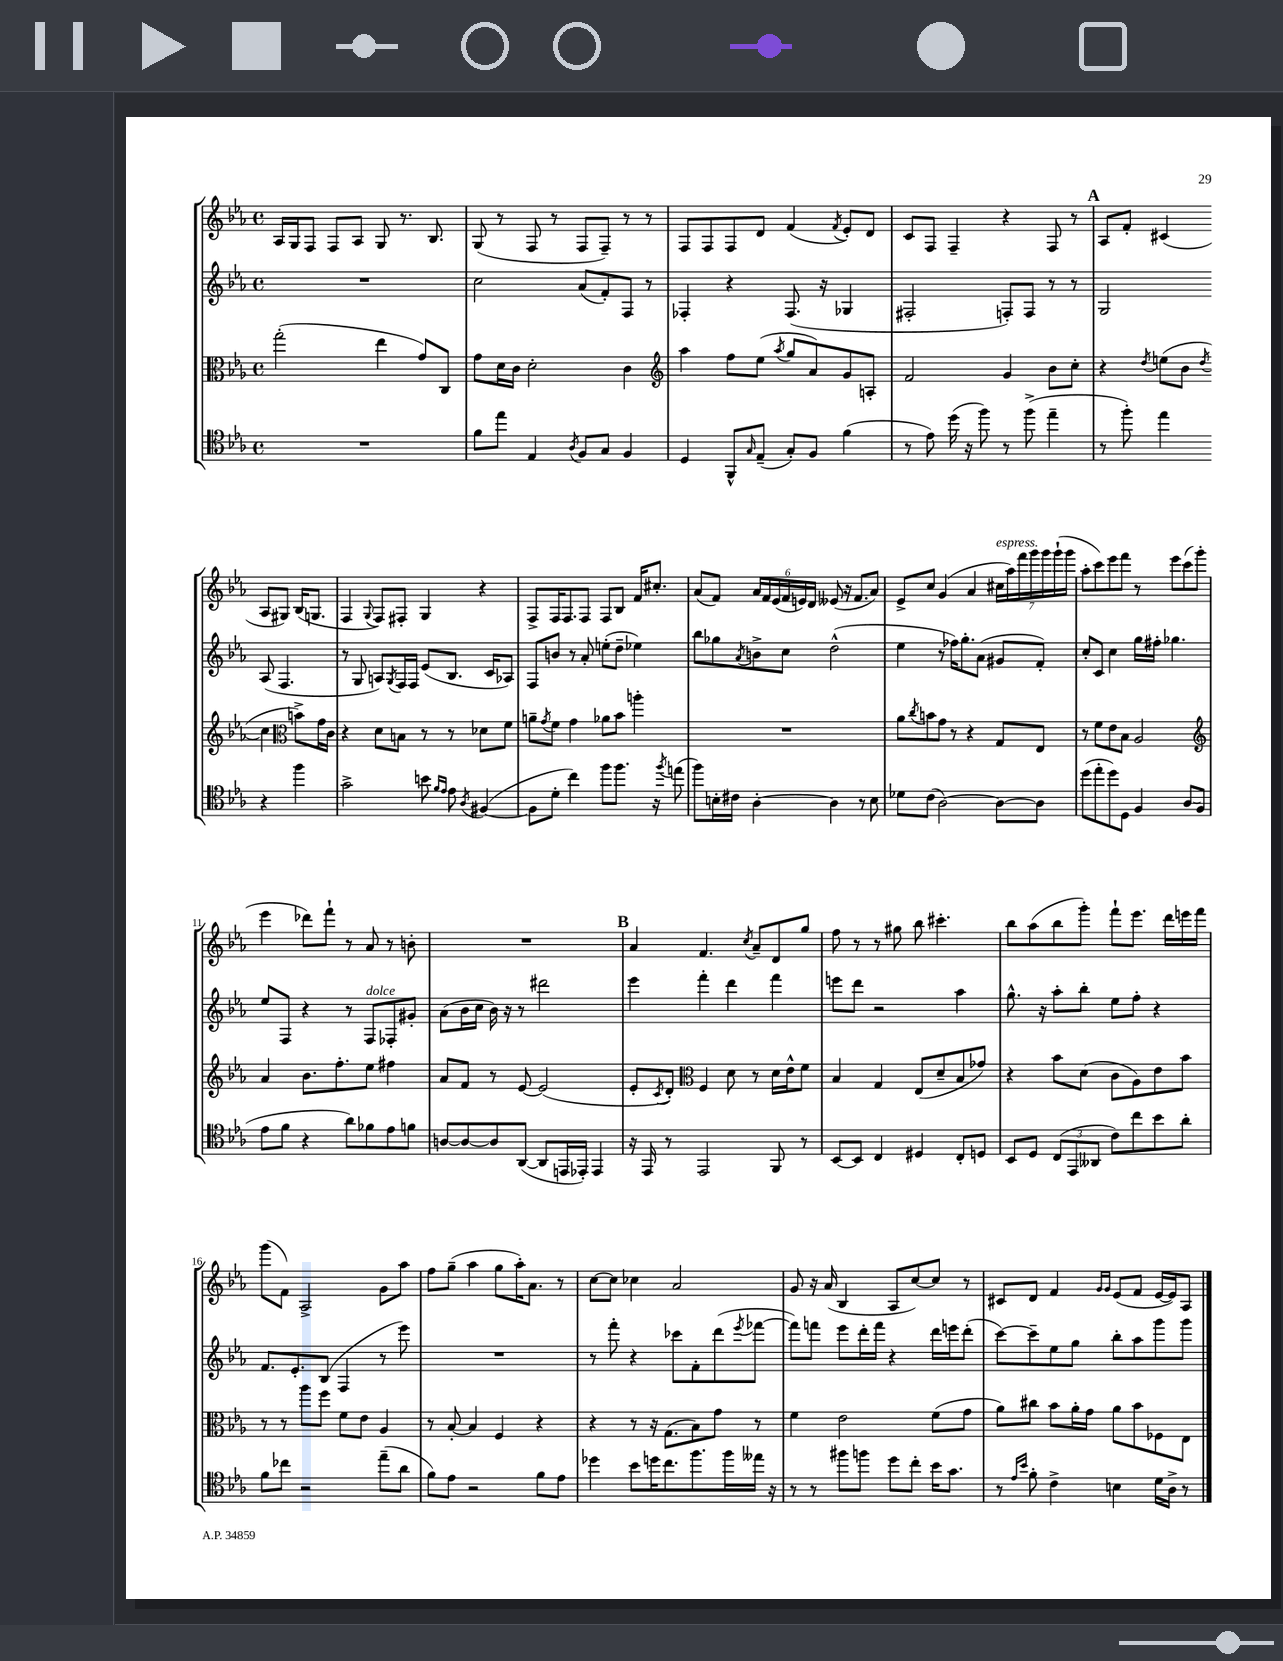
<<
\new StaffGroup <<
\new Staff = "s0" {
    \clef treble \key ees \major \defaultTimeSignature \time 4/4
    aes16 g16 f8 f8 aes8 g8 r8. bes8. |
    g8( r8 f8 r8 f8 f8--) r8 r8 |
    f8 f8 f8 d'8 f'4( \acciaccatura { f'8 } ees'8-.) d'8 |
    c'8 f8 f4-- r4 f8 r8 |
    \mark \markup { \bold "A" } aes8 f'8-. cis'4( aes8 gis8) bes16( g8. |
    f4 \appoggiatura { g8 } f8) fis8-. g4 r4 |
    f8-> f16 f8. f8 f8 bes8 f'16 cis''8.-. |
    aes'8( f'8) \tuplet 6/4 { aes'16 f'16 ees'16( f'16 e'16) d'16 } eeses'8( r16 f'8. aes'8) |
    ees'8-> c''8 g'4( aes'4 \tuplet 7/4 { cis''16^\markup { \italic "espress." } aes''16) f'''16 g'''16 g'''16 g'''16-!( g'''16 } |
    aes''8-. c'''8) ees'''8 f'''8 r8 ees'''8 c'''8( g'''8-. |
    ees'''4 des'''8) f'''8-! r8 aes'8 r8 b'8-. |
    R1 |
    \mark \markup { \bold "B" } aes'4 f'4. \acciaccatura { c''8 } aes'8-- d'8 g''8 |
    f''8 r8 r8 gis''8 bes''8 cis'''4.-. |
    bes''8 aes''8( bes''8 g'''8-.) f'''8-! ees'''8. d'''16 e'''16 f'''16 |
    g'''8( f'8) aes2-> g'8 aes''8 |
    f''8 g''8--( aes''4 g''8 aes''16-.) aes'8. r8 |
    c''8~ c''8 ces''4 aes'2 |
    g'8 r16 aes'16( bes4 aes8 c''8~) c''8 r8 |
    cis'8 d'8 f'4 \grace { g'16 g'16 } ees'8( f'8 ees'16~ ees'16) aes8 \bar "|." |
}
\new Staff = "s1" {
    \clef treble \key ees \major \defaultTimeSignature \time 4/4
    R1 |
    c''2 aes'8( f'8-.) f8 r8 |
    fes4-. r4 fes8.( r16 ges4 |
    fis2-. f8-.) f8 r8 r8 |
    \mark \markup { \bold "A" } g2 aes8( f4. |
    r8 g8 a8) \acciaccatura { g8 } f16 f16 ees'8( bes8. c'16 aes8) |
    f8 b'8 r8 aes'8-. e''8-.( d''8-- ees''4) |
    bes''8 ges''8 \acciaccatura { aes'8 } b'8-> c''8 d''2-^( |
    ees''4 r8 fes''16) g''8.-. aes'8( gis'8 f'8-.) |
    c''8-. c'8 c''4 g''16 fis''16-. ges''4. |
    ees''8 f8 r4 r8 f8^\markup { \italic "dolce" } fes8-. gis'8-. |
    aes'8( bes'16 c''16 bes'16) r16 r8 dis'''2 |
    \mark \markup { \bold "B" } ees'''4 f'''4-. d'''4 f'''4 |
    e'''8 d'''8 r2 aes''4 |
    g''8.-^ r16 aes''8-. bes''8-. ees''8 f''8-. r4 |
    f'8. ees'8.-. bes8( f4 r8 ees'''8) |
    R1 |
    r8 f'''8-. r4 ces'''8 f'8-. d'''8( \acciaccatura { ees'''8 } fes'''8~ |
    fes'''8) f'''8 ees'''8 d'''16-. f'''16 r4 d'''16 e'''16 d'''8-.( |
    c'''8~) c'''8-- ees''8 g''8 bes''8-. aes''8 g'''8 g'''8 \bar "|." |
}
\new Staff = "s2" {
    \clef alto \key ees \major \defaultTimeSignature \time 4/4
    g''2-.( ees''4 g'8) c8 |
    g'8 d'16 c'16 d'2-. c'4 |
    \clef treble aes''4 f''8 ees''8( \acciaccatura { aes''8 } g''8 aes'8) g'8 a8-. |
    f'2 g'4 bes'8 c''8-. |
    \mark \markup { \bold "A" } r4 \acciaccatura { d''8 } e''8( bes'8 \acciaccatura { d''8 } c''4 \clef alto b'8->) g'16 c'16 |
    r4 d'8 b8 r8 r8 des'8 f'8 |
    a'8-- \acciaccatura { g'8 } f'8 g'4 aes'8 bes'8 a''4-. |
    R1 |
    aes'8 \acciaccatura { c''8 } b'8 g'8 r8 r4 g8 ees8 |
    r8 f'8 ees'8 bes8 aes2 |
    \clef treble aes'4 bes'8. f''8.-. ees''8 fis''4 |
    aes'8 f'8 r8 ees'8~ ees'2( |
    \mark \markup { \bold "B" } ees'8-. \acciaccatura { c'8 } d'8-.) \clef alto f4 d'8 r8 d'16 ees'16-^ f'8 |
    bes4 g4 ees8( d'8-- bes8 ges'8) |
    r4 bes'8 d'8( c'8 aes8) ees'8 bes'8 |
    r8 r8 aes''8 f''8 f'8 ees'8 aes4 |
    r8 bes8~-. bes4 f4 r4 |
    r4 r8 r16 g8.( bes8) g'8 r8 |
    f'4 ees'2 f'8( g'8 |
    aes'8) cis''8 bes'8 aes'16-. g'16 aes'8 bes'8 fes8 ees8 \bar "|." |
}
\new Staff = "s3" {
    \clef tenor \key ees \major \defaultTimeSignature \time 4/4
    R1 |
    f'8 ees''8 ees4 \acciaccatura { aes8 } f8 g8 f4 |
    d4 f,8-^ \grace { g16 } ees8--( g8-.) f8 f'4( |
    r8 ees'8) d''16( r16 f''8) r8 f''8->( ees''4-- |
    \mark \markup { \bold "A" } r8 f''8-.) ees''4 r4 f''4 |
    g'2-> b'8 \grace { f'16 ees'16 } ees'8 \acciaccatura { aes8 } fis4~( |
    fis8 d'8-. c''4) f''8 f''8. r16 \acciaccatura { f''8 } e''8( |
    f''8) b16-. cis'16 aes4~-. aes4 r8 b8 |
    des'8 c'8( aes2~) aes8~ aes8 |
    d''8( ees''8-. d''8) d8 f4 aes8 f8( |
    ees'8 f'8 r4 aes'8) fes'8 ees'8 f'8 |
    a8~ a8~ a8 aes,8~( aes,8 e,16 ees,16-.) ees,4 |
    \mark \markup { \bold "B" } r16 ees,16 r8 ees,2 f,8 r8 |
    bes,8~ bes,8 c4 dis4 c8-. d8 |
    bes,8 d8 \tuplet 3/2 { c8( ees,8 aeses,8 } c'8) c''8 bes'8 aes'8-. |
    f'8 ces''8 r2 ees''8--( aes'8 |
    f'8) ees'8 r2 f'8 ees'8 |
    des''4 bes'8 d''16 c''8. f''8. f''16 eeses''16 r16 |
    r8 r8 fis''8 f''8 d''8 c''8-. bes'16 g'8. |
    r8 \grace { ees'16 bes'16 } f'8-. c'4-> b4 d'16 aes16-> r8 \bar "|." |
}
>>
>>
